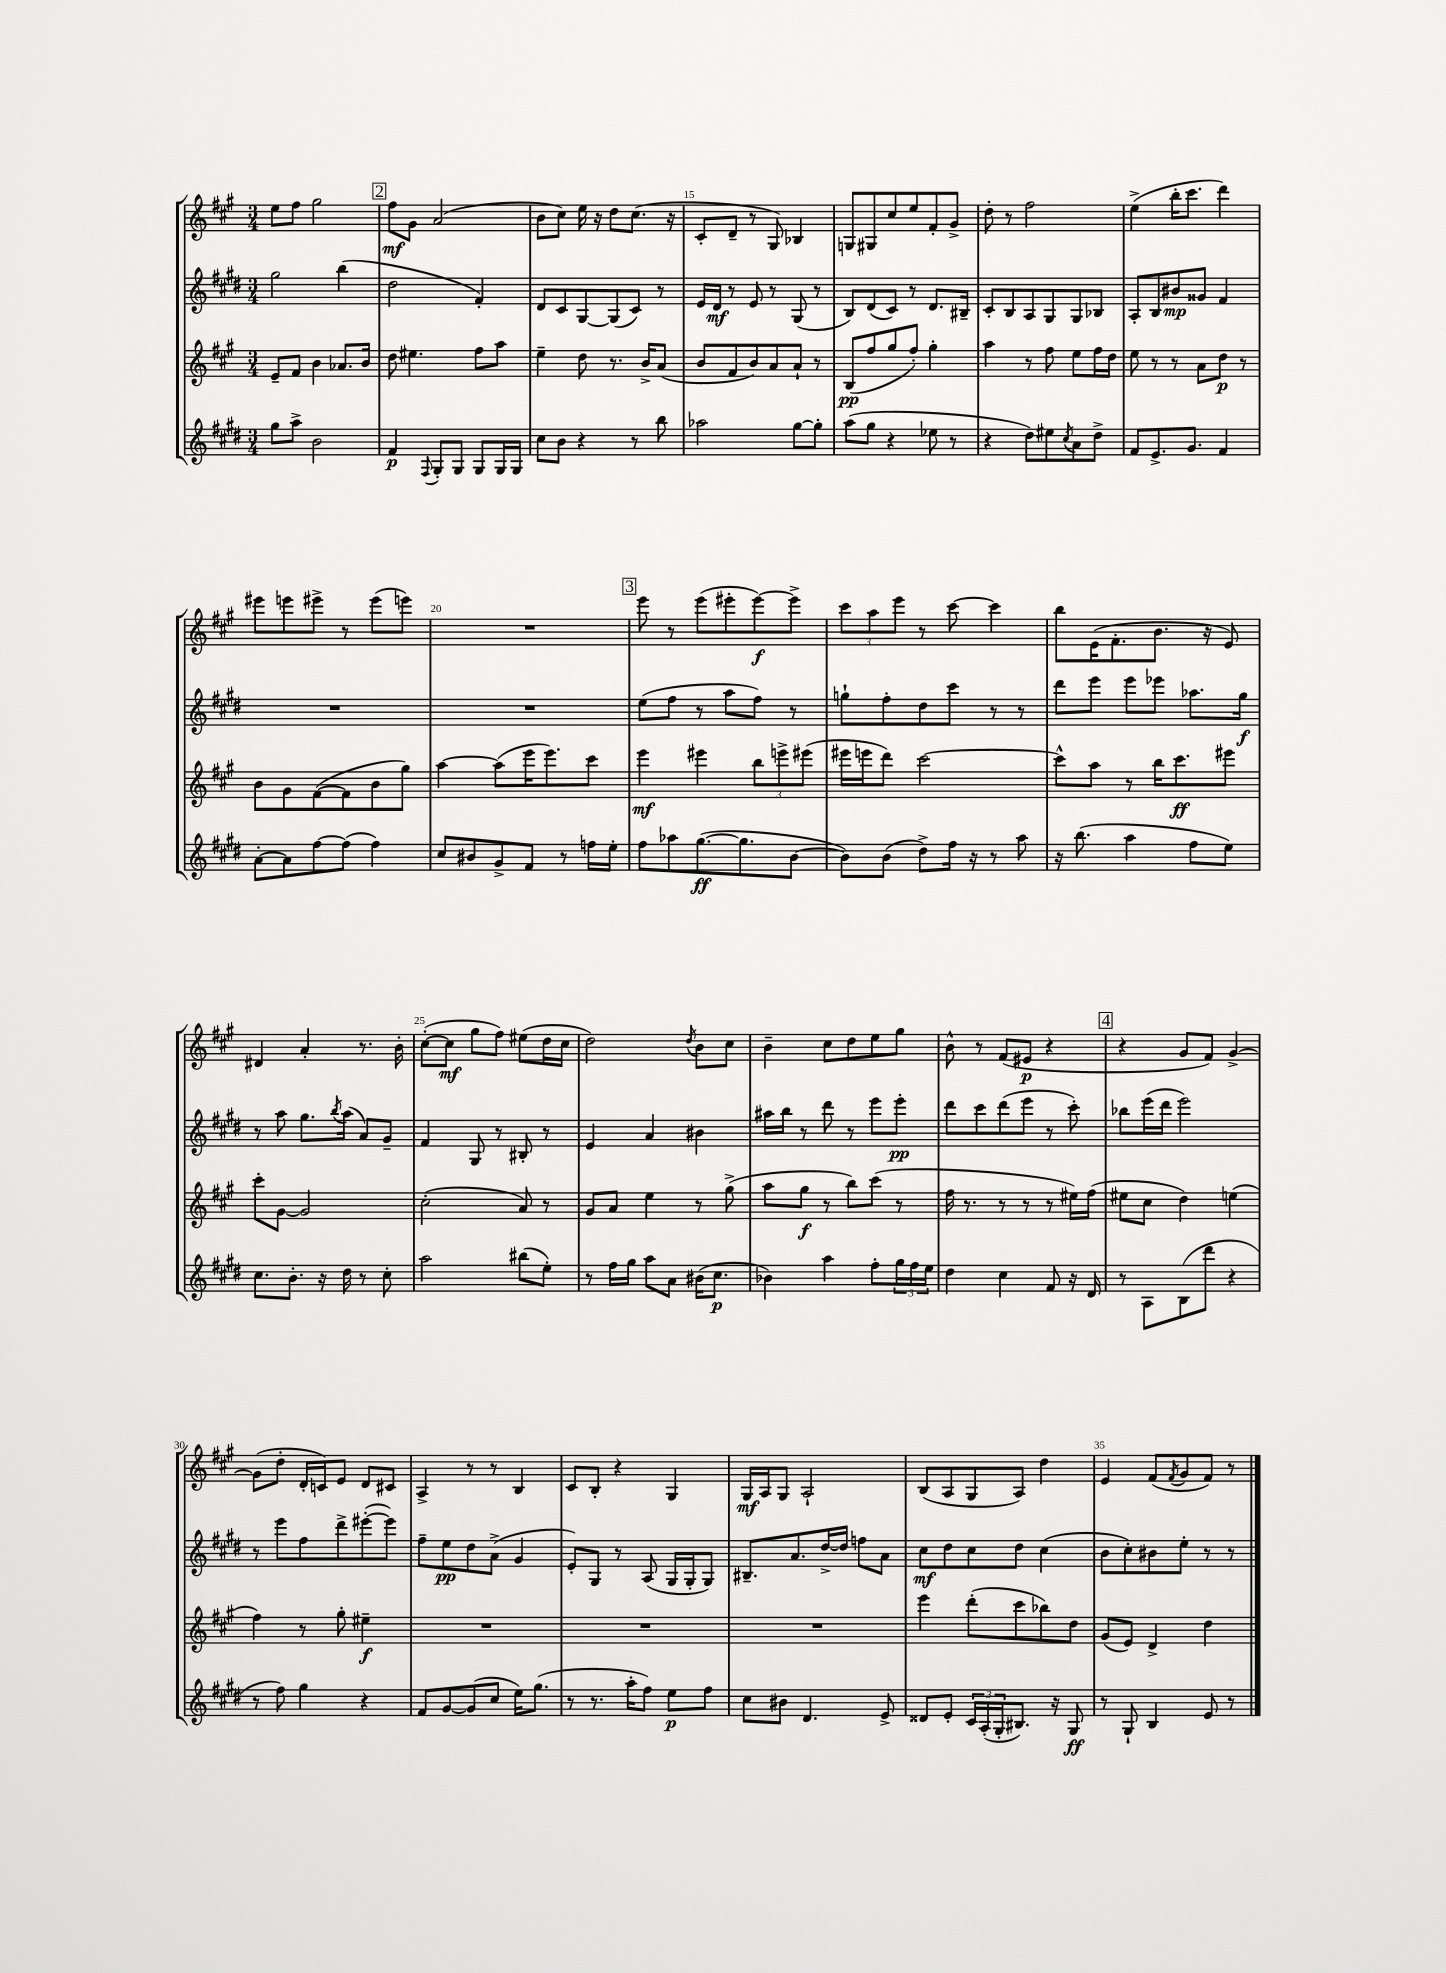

**kern	**dynam	**kern	**dynam	**kern	**dynam	**kern	**dynam
*part4	*part4	*part3	*part3	*part2	*part2	*part1	*part1
*staff4	*staff4	*staff3	*staff3	*staff2	*staff2	*staff1	*staff1
*clefG2	*	*clefG2	*	*clefG2	*	*clefG2	*
*k[f#c#g#d#]	*	*k[f#c#g#]	*	*k[f#c#g#d#]	*	*k[f#c#g#]	*
*M3/4	*	*M3/4	*	*M3/4	*	*M3/4	*
=12	=12	=12	=12	=12	=12	=12	=12
8gg#\L	.	8e~/L	.	2gg#\	.	8ee\L	.
8aa^\J	.	8f#/J	.	.	.	8ff#\J	.
2b\	.	4b\	.	.	.	2gg#\	.
.	.	8.a-X/L	.	(4bb\	.	.	.
.	.	16b/Jk	.	.	.	.	.
!!LO:REH:place=s1:t=2
=13	=13	=13	=13	=13	=13	=13	=13
4f#/	p	8dd\	.	2dd#\	.	8ff#\L	mf
.	.	4.ee#X\	.	.	.	8g#\J	.
8qqF#/	.	.	.	.	.	.	.
8G#'/L	.	.	.	.	.	(2a/	.
8G#/J	.	.	.	.	.	.	.
8G#/L	.	8ff#\L	.	4f#'/)	.	.	.
16G#/L	.	8aa\J	.	.	.	.	.
16G#/JJ	.	.	.	.	.	.	.
=14	=14	=14	=14	=14	=14	=14	=14
8cc#\L	.	4ee~\	.	8d#/L	.	8b\L	.
8b\J	.	.	.	8c#/	.	8cc#\J)	.
4r	.	8dd\	.	[8G#/	.	16ee\	.
.	.	.	.	.	.	16r	.
.	.	8.r	.	(8G#/]	.	8dd\L	.
8r	.	.	.	8c#/J)	.	(8.cc#\J	.
.	.	16b^/KL	.	.	.	.	.
8bb\	.	(8a/J	.	8r	.	.	.
.	.	.	.	.	.	16r	.
=15	=15	=15	=15	=15	=15	=15	=15
2aa-X\	.	8b/L	.	16e/LL	.	8c#'/L	.
.	.	.	.	16d#/JJ	mf	.	.
.	.	8f#/	.	8r	.	8d~/J	.
.	.	8b/)	.	8e/	.	8r	.
.	.	8a/	.	8r	.	8G#/)	.
[8gg#\L	.	8a`/J	.	(8G#/	.	4B-X/	.
8gg#'\J]	.	8r	.	8r	.	.	.
=16	=16	=16	=16	=16	=16	=16	=16
(8aa\L	.	(8B/L	pp	8B/L)	.	8Gn/L	.
8gg#\J	.	8ff#/	.	(8d#/	.	8G#X/	.
4r	.	8gg#/	.	8c#/J)	.	8cc#/	.
.	.	8ff#'/J)	.	8r	.	8ee/	.
8ee-X\	.	4gg#'\	.	8.d#/L	.	8f#'/	.
8r	.	.	.	.	.	8g#^/J	.
.	.	.	.	16B#X~/Jk	.	.	.
=17	=17	=17	=17	=17	=17	=17	=17
4r	.	4aa\	.	8c#'/L	.	8dd'\	.
.	.	.	.	8B/	.	8r	.
8dd#\L)	.	8r	.	8A/	.	2ff#\	.
8ee#X\	.	8ff#\	.	8G#/	.	.	.
8qcc#/	.	.	.	.	.	.	.
8a\	.	8ee\L	.	8G#/	.	.	.
8dd#^\J	.	16ff#\L	.	8B-X/J	.	.	.
.	.	16dd\JJ	.	.	.	.	.
=18	=18	=18	=18	=18	=18	=18	=18
8f#/L	.	8ee\	.	8A'/L	.	(4ee^\	.
8.e^/	.	8r	.	8B/	.	.	.
.	.	8r	.	8b#X/	mp	16bb'\KL	.
8.g#/J	.	.	.	.	.	8.ccc#\J	.
.	.	8a\L	.	8g##X/J	.	.	.
4f#/	.	8dd\J	p	4f#/	.	4ddd\)	.
.	.	8r	.	.	.	.	.
!!LO:LB:g=z
=19	=19	=19	=19	=19	=19	=19	=19
[8a'\L	.	8b\L	.	2.r	.	8eee#X\L	.
8a\]	.	8g#\	.	.	.	8eeen\	.
[8ff#\	.	([8f#\	.	.	.	8eee#X^\J	.
(8ff#\J]	.	8f#\]	.	.	.	8r	.
4ff#\)	.	8b\	.	.	.	(8eee#\L	.
.	.	8gg#\J)	.	.	.	8eeen\J)	.
=20	=20	=20	=20	=20	=20	=20	=20
8cc#/L	.	[4aa\	.	2.r	.	2.r	.
8b#X/	.	.	.	.	.	.	.
8g#^/	.	(8aa\L]	.	.	.	.	.
8f#/J	.	16eee\K	.	.	.	.	.
.	.	8.eee\)	.	.	.	.	.
8r	.	.	.	.	.	.	.
16ffn\LL	.	8ccc#\J	.	.	.	.	.
16ee'\JJ	.	.	.	.	.	.	.
!!LO:REH:place=s1:t=3
=21	=21	=21	=21	=21	=21	=21	=21
8ff#\L	.	4eee\	mf	(8ee\L	.	8eee\	.
8aa-X\	.	.	.	8ff#\J	.	8r	.
([8.gg#\	ff	4eee#X\	.	8r	.	(8eee\L	.
.	.	.	.	8aa\L	.	8eee#X'\	.
8.gg#\]	.	.	.	.	.	.	.
.	.	12bb\L	.	8ff#\J)	.	[8eee#\)	f
.	.	12eeen^\	.	.	.	.	.
[8b\J	.	.	.	8r	.	8eee#^\J]	.
.	.	(12eee#X\J	.	.	.	.	.
=22	=22	=22	=22	=22	=22	=22	=22
8b\L])	.	16eee#X\LL	.	8ggn`\L	.	12ccc#\L	.
.	.	16eeen\J	.	.	.	.	.
.	.	.	.	.	.	12aa\	.
(8b\J	.	8ddd\J)	.	8ff#'\	.	.	.
.	.	.	.	.	.	12eee\J	.
8dd#^\L)	.	[2ccc#\	.	8dd#\	.	8r	.
16ff#\Jk	.	.	.	8ccc#\J	.	[8ccc#\	.
16r	.	.	.	.	.	.	.
8r	.	.	.	8r	.	4ccc#\]	.
8aa\	.	.	.	8r	.	.	.
=23	=23	=23	=23	=23	=23	=23	=23
16r	.	8ccc#^^\L]	.	8ddd#\L	.	8bb\L	.
(8.bb\	.	.	.	.	.	.	.
.	.	8aa\J	.	8eee\J	.	(16e\K	.
.	.	.	.	.	.	8.f#'\	.
4aa\	.	8r	.	8eee\L	.	.	.
.	.	16bb\KL	.	8eee-X\J	.	8.b\J	.
.	.	8.ccc#\	ff	.	.	.	.
8ff#\L	.	.	.	8.aa-X\L	.	.	.
.	.	.	.	.	.	16r	.
8ee\J)	.	8eee#X\J	.	.	.	8e/)	.
.	.	.	.	16gg#\Jk	f	.	.
!!LO:LB:g=z
=24	=24	=24	=24	=24	=24	=24	=24
8.cc#\L	.	8ccc#'\L	.	8r	.	4d#X/	.
.	.	[8g#\J	.	8aa\	.	.	.
8.b'\J	.	.	.	.	.	.	.
.	.	2g#/]	.	8.gg#\L	.	4a'/	.
16r	.	.	.	.	.	.	.
.	.	.	.	8qbb/	.	.	.
16dd#\	.	.	.	(16aa\Jk	.	.	.
8r	.	.	.	8a/L)	.	8.r	.
8cc#'\	.	.	.	8g#~/J	.	.	.
.	.	.	.	.	.	16b'\	.
=25	=25	=25	=25	=25	=25	=25	=25
2aa\	.	(2cc#'\	.	4f#/	.	([8cc#'\L	.
.	.	.	.	.	.	8cc#\J]	mf
.	.	.	.	8G#/	.	8gg#\L	.
.	.	.	.	8r	.	8ff#\J)	.
(8bb#X\L	.	8a/)	.	8B#X'/	.	(8ee#X\L	.
8ee'\J)	.	8r	.	8r	.	16dd\L	.
.	.	.	.	.	.	16cc#\JJ	.
=26	=26	=26	=26	=26	=26	=26	=26
8r	.	8g#/L	.	4e/	.	2dd\)	.
16ff#\LL	.	8a/J	.	.	.	.	.
16gg#\JJ	.	.	.	.	.	.	.
8aa\L	.	4ee\	.	4a/	.	.	.
8a\J	.	.	.	.	.	.	.
.	.	.	.	.	.	8qdd/	.
(16b#X\KL	.	8r	.	4b#X\	.	8b\L	.
8.cc#\J	p	.	.	.	.	.	.
.	.	(8gg#^\	.	.	.	8cc#\J	.
=27	=27	=27	=27	=27	=27	=27	=27
4b-X\)	.	8aa\L	.	16aa#X\LL	.	4b~\	.
.	.	.	.	16bb\JJ	.	.	.
.	.	8gg#\J	f	8r	.	.	.
4aa\	.	8r	.	8ddd#\	.	8cc#\L	.
.	.	8bb\L)	.	8r	.	8dd\	.
8ff#'\L	.	(8ccc#\J	.	8eee\L	.	8ee\	.
24gg#\L	.	8r	.	8eee'\J	pp	8gg#\J	.
24ff#\	.	.	.	.	.	.	.
24ee\JJ	.	.	.	.	.	.	.
=28	=28	=28	=28	=28	=28	=28	=28
4dd#\	.	16ff#\	.	8ddd#\L	.	8b^^\	.
.	.	8.r	.	.	.	.	.
.	.	.	.	8ccc#\	.	8r	.
4cc#\	.	8r	.	(8ddd#\	.	(8f#/L	.
.	.	8r	.	8eee\J	.	8e#X/J	p
8f#/	.	8r	.	8r	.	4r	.
16r	.	16ee#X\LL)	.	8ccc#'\)	.	.	.
16d#/	.	(16ff#\JJ	.	.	.	.	.
!!LO:REH:place=s1:t=4
=29	=29	=29	=29	=29	=29	=29	=29
8r	.	8ee#X\L	.	8bb-X\L	.	4r	.
8A\L	.	8cc#\J	.	(16eee\L	.	.	.
.	.	.	.	16ddd#\JJ	.	.	.
(8B\	.	4dd\)	.	2eee\)	.	8g#/L	.
8ddd#\J	.	.	.	.	.	8f#/J)	.
4r	.	(4een\	.	.	.	[4g#^/	.
!!LO:LB:g=z
=30	=30	=30	=30	=30	=30	=30	=30
8r	.	4ff#\)	.	8r	.	(8g#\L]	.
8ff#\)	.	.	.	8eee\L	.	8dd'\J	.
4gg#\	.	8r	.	8ff#\	.	16d'/LL	.
.	.	.	.	.	.	16cn/J)	.
.	.	8gg#'\	.	8ddd#^\	.	8e/J	.
4r	.	4ee#X~\	f	([8eee#X'\	.	8d/L	.
.	.	.	.	8eee#\J])	.	8c#X/J	.
=31	=31	=31	=31	=31	=31	=31	=31
8f#/L	.	2.r	.	8ff#~\L	.	4A^/	.
[8g#/	.	.	.	8ee\	pp	.	.
(8g#/]	.	.	.	8dd#\	.	8r	.
8cc#/J	.	.	.	(8a^\J	.	8r	.
16ee\KL)	.	.	.	4g#/	.	4B/	.
(8.gg#\J	.	.	.	.	.	.	.
=32	=32	=32	=32	=32	=32	=32	=32
8r	.	2.r	.	8e'/L)	.	8c#/L	.
8.r	.	.	.	8G#/J	.	8B'/J	.
.	.	.	.	8r	.	4r	.
16aa'\KL	.	.	.	.	.	.	.
8ff#\J)	.	.	.	(8A/	.	.	.
8ee\L	p	.	.	16G#/LL	.	4G#/	.
.	.	.	.	16G#'/J	.	.	.
8ff#\J	.	.	.	8G#/J)	.	.	.
=33	=33	=33	=33	=33	=33	=33	=33
8cc#\L	.	2.r	.	8.B#X~/L	.	16G#/LL	mf
.	.	.	.	.	.	16A/J	.
8b#X\J	.	.	.	.	.	8G#/J	.
.	.	.	.	8.a/	.	.	.
4.d#/	.	.	.	.	.	2A`/	.
.	.	.	.	[16dd#^/L	.	.	.
.	.	.	.	16dd#/JJ]	.	.	.
.	.	.	.	8ffn\L	.	.	.
8e^/	.	.	.	8a\J	.	.	.
=34	=34	=34	=34	=34	=34	=34	=34
8d##X/L	.	4eee\	.	8cc#\L	mf	(8B/L	.
8e'/J	.	.	.	8dd#\	.	8A/	.
24c#/LL	.	(8ddd'\L	.	8cc#\	.	8G#/	.
(24A'/	.	.	.	.	.	.	.
24G#'/J	.	.	.	.	.	.	.
8.B#X/J)	.	8ccc#\	.	8dd#\J	.	8A/J)	.
.	.	8bb-X\)	.	(4cc#\	.	4dd\	.
16r	.	.	.	.	.	.	.
8G#/	ff	8dd\J	.	.	.	.	.
=35	=35	=35	=35	=35	=35	=35	=35
8r	.	(8g#/L	.	8b\L	.	4e/	.
8G#`/	.	8e/J)	.	8cc#'\)	.	.	.
4B/	.	4d^/	.	8b#X\	.	(8f#/L	.
.	.	.	.	.	.	8qf#/	.
.	.	.	.	8ee'\J	.	8g#/	.
8e/	.	4dd\	.	8r	.	8f#/J)	.
8r	.	.	.	8r	.	8r	.
==	==	==	==	==	==	==	==
*-	*-	*-	*-	*-	*-	*-	*-
